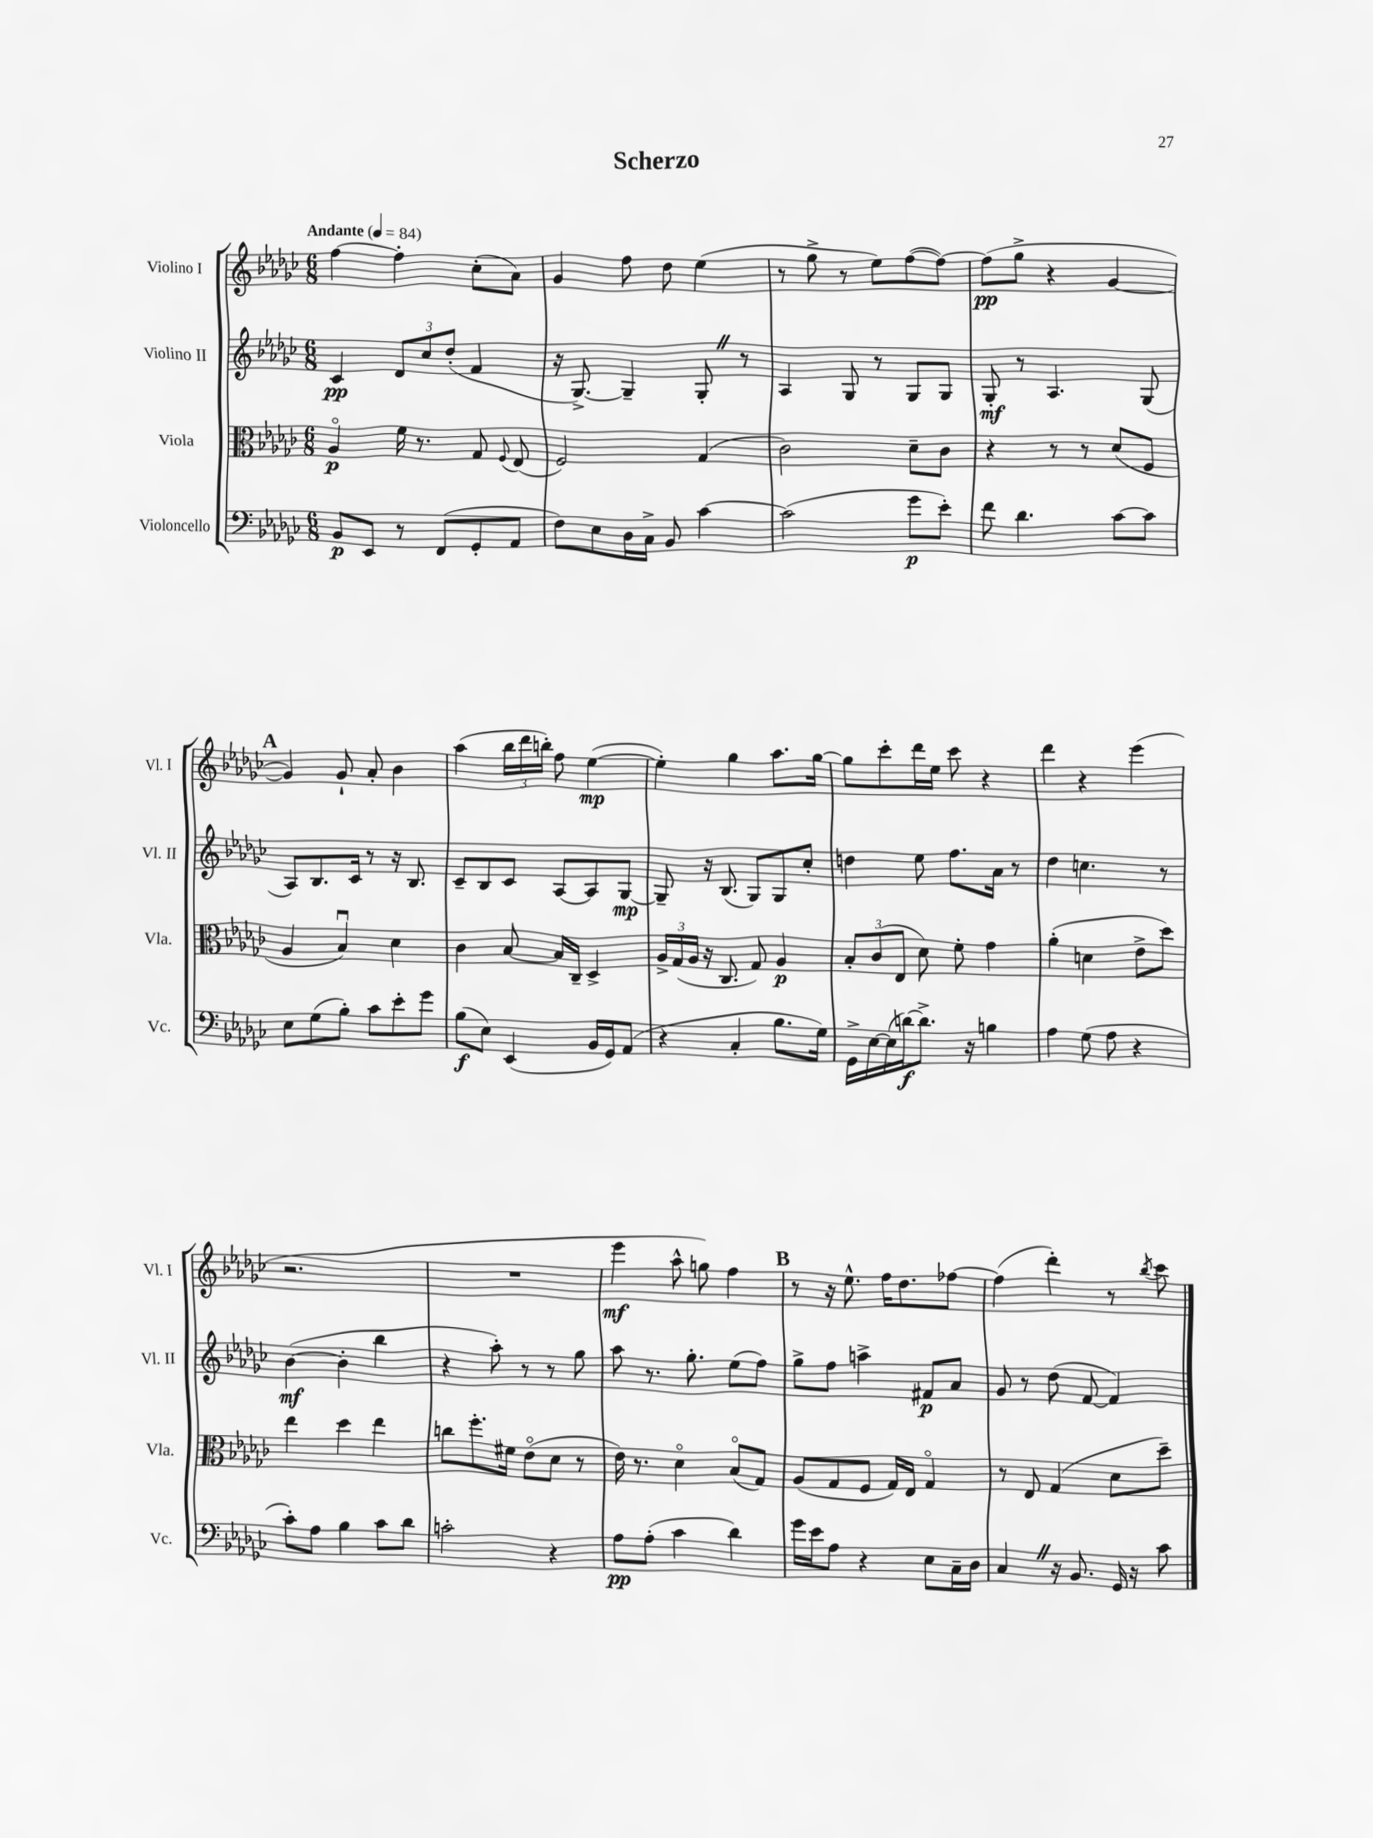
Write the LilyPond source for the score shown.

\header { title = "Scherzo" }
<<
\new StaffGroup <<
\new Staff = "s0" \with { instrumentName = "Violino I" shortInstrumentName = "Vl. I" } {
    \clef treble \key ges \major \numericTimeSignature \time 6/8 \tempo "Andante" 4 = 84
    \autoBeamOff f''4~ f''4-. ces''8[-.( aes'8]) |
    ges'4 f''8 des''8 ees''4( |
    r8 ges''8-> r8 ees''8[) f''8~( f''8]~) |
    f''8[\pp( ges''8]-> r4 ges'4~ |
    \mark \markup { \bold "A" } ges'4) ges'8-! aes'8-. bes'4 |
    aes''4( \tuplet 3/2 { bes''16[ des'''16 b''16]-.) } f''8 ees''4~\mp( |
    ees''4-.) ges''4 aes''8.[ ges''16]~ |
    ges''8[ ces'''8-. des'''16 ees''16] ces'''8 r4 |
    des'''4 r4 ees'''4( |
    r2. |
    R2. |
    ees'''4\mf aes''8-^ g''8) f''4 |
    \mark \markup { \bold "B" } r8 r16 ees''8.-^ f''16[ des''8. fes''8]~ |
    fes''4( des'''4-.) r8 \acciaccatura { bes''8 } ces'''8 \bar "|." |
}
\new Staff = "s1" \with { instrumentName = "Violino II" shortInstrumentName = "Vl. II" } {
    \clef treble \key ges \major \numericTimeSignature \time 6/8
    \autoBeamOff ces'4\pp \tuplet 3/2 { des'8[ ces''8 des''8]-.( } f'4 |
    r16 ges8.~->) ges4-- ges8-. \once \override BreathingSign.text = \markup { \musicglyph "scripts.caesura.straight" } \breathe r8 |
    aes4 ges8 r8 ges8[ ges8] |
    ges8-.\mf r8 aes4. ges8( |
    \mark \markup { \bold "A" } aes8[) bes8. ces'16] r8 r16 bes8. |
    ces'8[-- bes8 ces'8] aes8[~ aes8 ges8]~\mp |
    ges8-- r16 bes8.( ges8[) ges8 ces''8]-. |
    d''4 ees''8 f''8.[ aes'16] r8 |
    des''4 c''4. r8 |
    bes'4~\mf( bes'4-. bes''4 |
    r4 aes''8-.) r8 r8 ges''8 |
    aes''8 r8. ges''8.-. ees''8[( f''8]) |
    \mark \markup { \bold "B" } ges''8[-> f''8] a''4-> fis'8[\p aes'8] |
    ges'8 r8 des''8( f'8~ f'4) \bar "|." |
}
\new Staff = "s2" \with { instrumentName = "Viola" shortInstrumentName = "Vla." } {
    \clef alto \key ges \major \numericTimeSignature \time 6/8
    \autoBeamOff aes4\flageolet\p f'16 r8. ges8 \appoggiatura { f8 } ees8( |
    f2) ges4( |
    ces'2) des'8[-- ces'8] |
    r4 r8 r8 des'8[( f8] |
    \mark \markup { \bold "A" } aes4 bes4\downbow) des'4 |
    ces'4 bes8~ bes16[ ces16]-- des4-> |
    \tuplet 3/2 { aes16[-> ges16( aes16] } r16 ces8. ges8) aes4\p |
    \tuplet 3/2 { bes8[-. ces'8( ees8] } des'8) f'8-. ges'4 |
    aes'4-.( d'4 ees'8[-> des''8]) |
    ees''4 des''4 ees''4 |
    c''8[ f''8.-. fis'16] ees'8[\flageolet( des'8] r8 |
    ees'16) r8. des'4\flageolet bes8[\flageolet( ges8]) |
    \mark \markup { \bold "B" } aes8[( ges8 f8] ges16[) ees16] ges4\flageolet |
    r8 ees8 ges4( des'8[ des''8]--) \bar "|." |
}
\new Staff = "s3" \with { instrumentName = "Violoncello" shortInstrumentName = "Vc." } {
    \clef bass \key ges \major \numericTimeSignature \time 6/8
    \autoBeamOff bes,8[\p ees,8] r8 f,8[( ges,8-. aes,8] |
    f8[) ees8 des16 ces16]-> bes,8 ces'4~ |
    ces'2( ges'8[\p ees'8]-.) |
    f'8 des'4. ces'8[~ ces'8] |
    \mark \markup { \bold "A" } ees8[ ges8( bes8]-.) ces'8[ ees'8-. ges'8] |
    bes8[\f( ees8]) ees,4( bes,16[ ges,16) aes,8]( |
    r4 ces4-. bes8.[ ges16]) |
    ges,16[-> ees16~ ees16( d'16~\f) d'8.]-> r16 b4 |
    aes4 ges8( aes8 r4 |
    ces'8[-.) aes8] bes4 ces'8[ des'8] |
    c'2-. r4 |
    aes8[\pp aes8]-.( ces'4 des'4) |
    \mark \markup { \bold "B" } ges'16[ ees'16 aes8] r4 ees8[ ces16-- des16] |
    ces4 \once \override BreathingSign.text = \markup { \musicglyph "scripts.caesura.straight" } \breathe r16 bes,8. ges,16 r16 ces'8 \bar "|." |
}
>>
>>
\layout { \context { \Score \remove "Bar_number_engraver" } }
